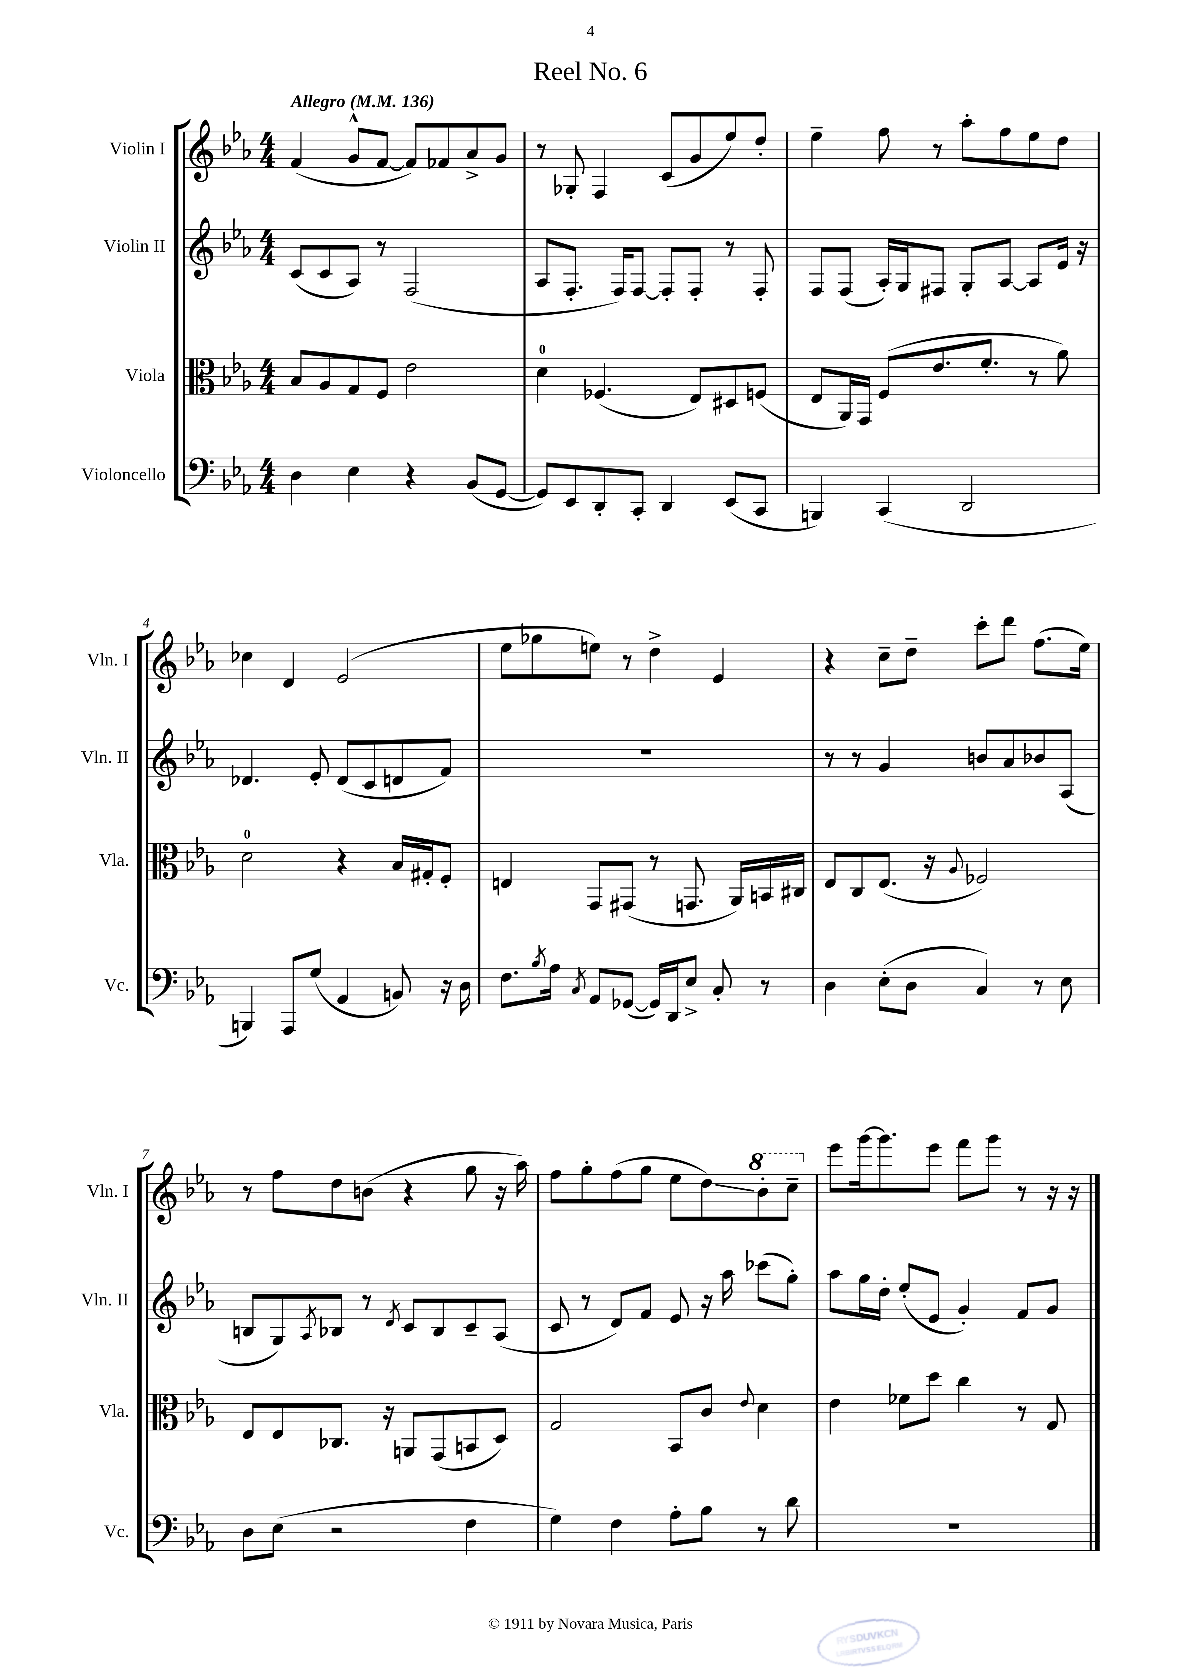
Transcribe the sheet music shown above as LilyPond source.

\header { title = "Reel No. 6" }
<<
\new StaffGroup <<
\new Staff = "s0" \with { instrumentName = "Violin I" shortInstrumentName = "Vln. I" } {
    \clef treble \key ees \major \numericTimeSignature \time 4/4 \tempo "Allegro" 4 = 136
    f'4( g'8-^ f'8~ f'8) fes'8 aes'8-> g'8 |
    r8 ges8-. f4 c'8( g'8 ees''8) d''8-. |
    ees''4-- f''8 r8 aes''8-. f''8 ees''8 d''8 |
    ces''4 d'4 ees'2( |
    ees''8 ges''8 e''8) r8 d''4-> ees'4 |
    r4 c''8-- d''8-- c'''8-. d'''8 f''8.( ees''16) |
    r8 f''8 d''8 b'8( r4 g''8 r16 aes''16) |
    f''8 g''8-. f''8( g''8 ees''8 d''8\glissando) \ottava #1 bes''8-. c'''8-- \ottava #0 |
    ees'''8 g'''16~ g'''8. ees'''8 f'''8 g'''8 r8 r16 r16 \bar "|." |
}
\new Staff = "s1" \with { instrumentName = "Violin II" shortInstrumentName = "Vln. II" } {
    \clef treble \key ees \major \numericTimeSignature \time 4/4
    c'8( c'8 aes8) r8 f2( |
    aes8 f8.-. f16) f8~ f8-. f8-. r8 f8-. |
    f8 f8( aes16-.) g16 fis8 g8-. aes8~ aes8 ees'16 r16 |
    des'4. ees'8-. des'8( c'8 d'8 f'8) |
    R1 |
    r8 r8 g'4 b'8 aes'8 bes'8 aes8( |
    b8 g8) \acciaccatura { aes8 } bes8 r8 \acciaccatura { d'8 } c'8 bes8 c'8-- aes8( |
    c'8 r8 d'8) f'8 ees'8 r16 aes''16 ces'''8( g''8-.) |
    aes''8 g''16 d''16-. ees''8-.( ees'8 g'4-.) f'8 g'8 \bar "|." |
}
\new Staff = "s2" \with { instrumentName = "Viola" shortInstrumentName = "Vla." } {
    \clef alto \key ees \major \numericTimeSignature \time 4/4
    bes8 aes8 g8 f8 ees'2 |
    d'4-0 fes4.( ees8) dis8 f8( |
    ees8 aes,16) g,16 f8( ees'8. f'8.-. r8 aes'8) |
    d'2-0 r4 bes16 gis16-. f8-. |
    e4 g,8 gis,8( r8 g,8. aes,16) b,16 cis16 |
    ees8 c8 ees8.( r16 \appoggiatura { aes8 } fes2) |
    ees8 ees8 ces8. r16 a,8 g,8( b,8 d8) |
    g2 bes,8 c'8 \appoggiatura { ees'8 } d'4 |
    ees'4 fes'8 d''8 c''4 r8 g8 \bar "|." |
}
\new Staff = "s3" \with { instrumentName = "Violoncello" shortInstrumentName = "Vc." } {
    \clef bass \key ees \major \numericTimeSignature \time 4/4
    d4 ees4 r4 bes,8( g,8~ |
    g,8) ees,8 d,8-. c,8-. d,4 ees,8( c,8 |
    b,,4) c,4( d,2 |
    b,,4) aes,,8 g8( aes,4 b,8) r16 d16 |
    f8. \acciaccatura { bes8 } aes16 \acciaccatura { c8 } aes,8 ges,8~( ges,16) d,16 ees8-> c8-. r8 |
    d4 ees8-.( d8 c4) r8 ees8 |
    d8 ees8( r2 f4 |
    g4) f4 aes8-. bes8 r8 d'8 |
    R1 \bar "|." |
}
>>
>>
